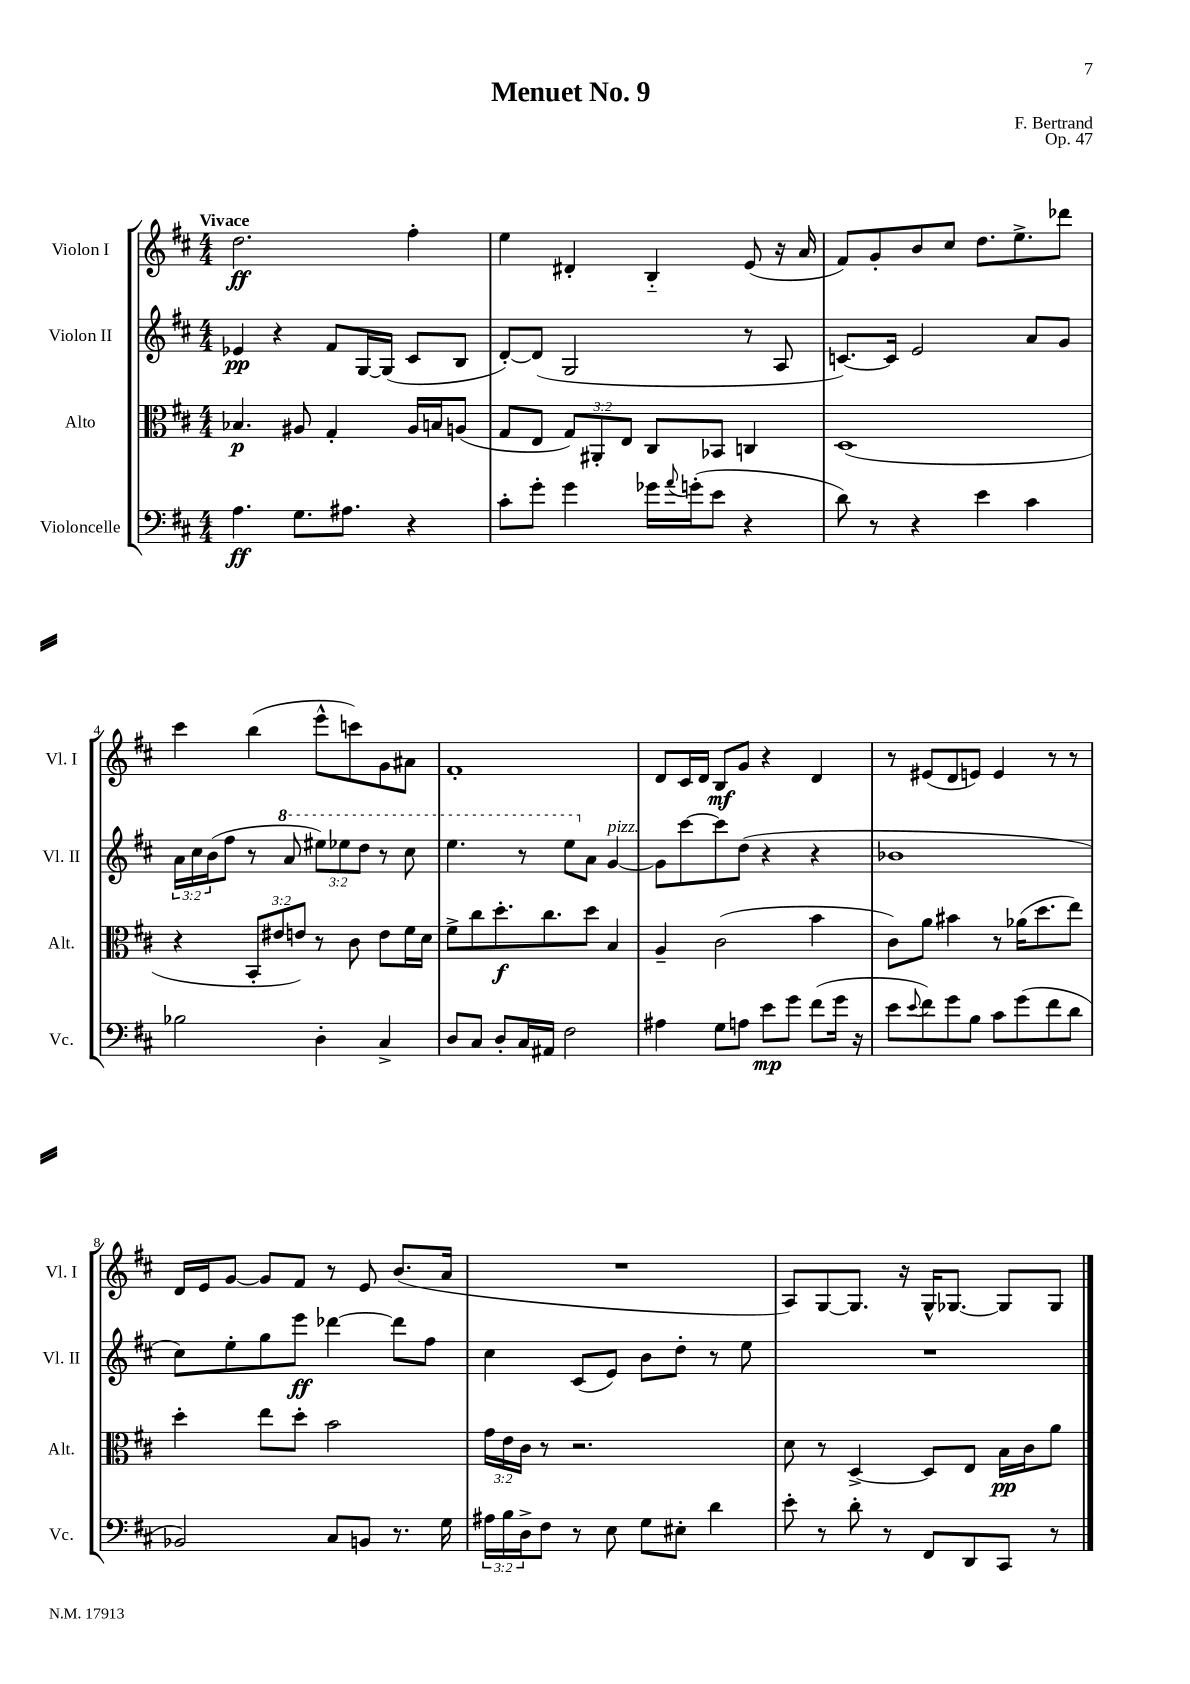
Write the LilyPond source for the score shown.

\header { title = "Menuet No. 9" composer = "F. Bertrand" opus = "Op. 47" }
<<
\new StaffGroup <<
\new Staff = "s0" \with { instrumentName = "Violon I" shortInstrumentName = "Vl. I" } {
    \clef treble \key d \major \numericTimeSignature \time 4/4 \tempo "Vivace"
    d''2.\ff fis''4-. |
    e''4 dis'4-. b4-_ e'8( r16 a'16 |
    fis'8) g'8-. b'8 cis''8 d''8. e''8.-> des'''8 |
    cis'''4 b''4( e'''8-^ c'''8) g'8 ais'8 |
    fis'1-. |
    d'8 cis'16 d'16 b8\mf g'8 r4 d'4 |
    r8 eis'8( d'8 e'8) e'4 r8 r8 |
    d'16 e'16 g'8~ g'8 fis'8 r8 e'8 b'8.( a'16 |
    R1 |
    a8) g8~ g8. r16 g16-^ ges8.~ ges8 ges8 \bar "|." |
}
\new Staff = "s1" \with { instrumentName = "Violon II" shortInstrumentName = "Vl. II" } {
    \clef treble \key d \major \numericTimeSignature \time 4/4 \override Staff.TupletNumber.text = #tuplet-number::calc-fraction-text
    ees'4\pp r4 fis'8 g16~ g16( cis'8 b8 |
    d'8~-.) d'8( g2 r8 a8 |
    c'8.~) c'16 e'2 a'8 g'8 |
    \tuplet 3/2 { a'16 cis''16 b'16( } fis''8 r8 \ottava #1 a''8 \tuplet 3/2 { eis'''8) ees'''8 d'''8 } r8 cis'''8 |
    e'''4. r8 e'''8 \ottava #0 a'8 g'4~^\markup { \italic "pizz." } |
    g'8 cis'''8~ cis'''8 d''8( r4 r4 |
    bes'1 |
    cis''8) e''8-. g''8 e'''8\ff des'''4~ des'''8 fis''8 |
    cis''4 cis'8( e'8) b'8 d''8-. r8 e''8 |
    R1 \bar "|." |
}
\new Staff = "s2" \with { instrumentName = "Alto" shortInstrumentName = "Alt." } {
    \clef alto \key d \major \numericTimeSignature \time 4/4 \override Staff.TupletNumber.text = #tuplet-number::calc-fraction-text
    bes4.\p ais8 g4-. ais16 b16 a8( |
    g8 e8 \tuplet 3/2 { g8) ais,8-. e8 } cis8 bes,8 c4 |
    d1( |
    r4 \tuplet 3/2 { b,8-. eis'8 e'8) } r8 cis'8 e'8 fis'16 d'16 |
    fis'8-> cis''8 d''8.-.\f cis''8. d''8 b4 |
    a4-- cis'2( b'4 |
    cis'8) a'8 bis'4 r8 aes'16( d''8. e''8) |
    d''4-. e''8 d''8-. b'2 |
    \tuplet 3/2 { g'16 e'16 cis'16 } r8 r2. |
    d'8 r8 d4~-> d8 e8 b16\pp cis'16 a'8 \bar "|." |
}
\new Staff = "s3" \with { instrumentName = "Violoncelle" shortInstrumentName = "Vc." } {
    \clef bass \key d \major \numericTimeSignature \time 4/4 \override Staff.TupletNumber.text = #tuplet-number::calc-fraction-text
    a4.\ff g8. ais8. r4 |
    cis'8-. g'8-. g'4 ges'16 \appoggiatura { a'8 } g'16-.( e'8 r4 |
    d'8) r8 r4 e'4 cis'4 |
    bes2 d4-. cis4-> |
    d8 cis8 d8-. cis16 ais,16 fis2 |
    ais4 g8 a8 e'8\mp g'8 fis'8( g'16 r16 |
    e'8 \appoggiatura { e'8 } fis'8) g'8 b8 cis'8 g'8( fis'8 d'8 |
    bes,2) cis8 b,8 r8. g16 |
    \tuplet 3/2 { ais16 b16 d16-> } fis8 r8 e8 g8 eis8-. d'4 |
    e'8-. r8 d'8-. r8 fis,8 d,8 cis,8 r8 \bar "|." |
}
>>
>>
